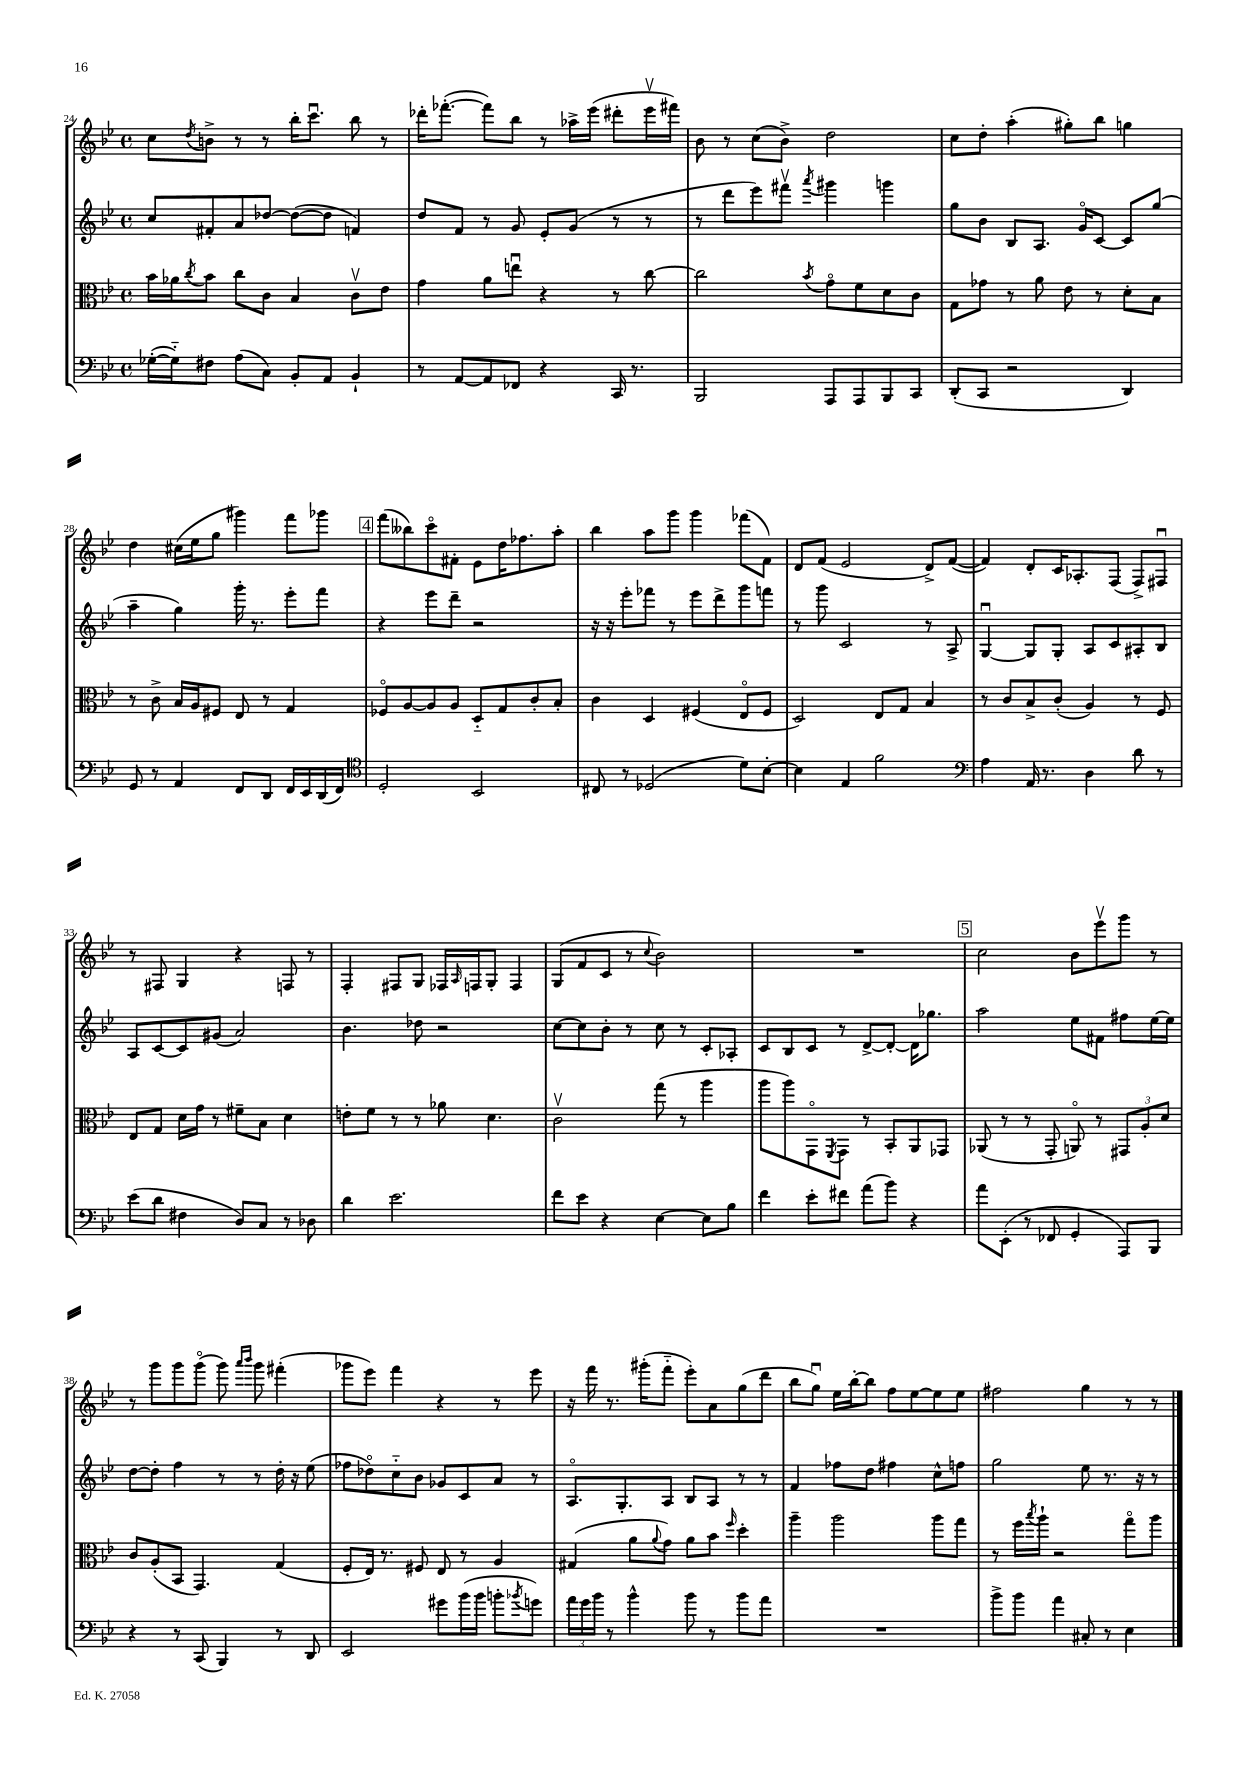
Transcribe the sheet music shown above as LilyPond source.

<<
\new StaffGroup <<
\new Staff = "s0" {
    \clef treble \key bes \major \defaultTimeSignature \time 4/4
    c''8 \acciaccatura { d''8 } b'8-> r8 r8 bes''16-. c'''8.\downbow bes''8 r8 |
    des'''16-. fes'''8.~-.( fes'''8) bes''8 r8 aes''16-> ees'''16( dis'''8-. ees'''16\upbow fis'''16) |
    bes'8 r8 c''8( bes'8->) d''2 |
    c''8 d''8-. a''4-.( gis''8-.) bes''8 g''4 |
    d''4 cis''16( ees''16 g''8 gis'''4) f'''8 ges'''8 |
    \mark \markup { \box "4" } f'''8( beses''8) c'''8\flageolet fis'8-. ees'8 d''16 fes''8. a''8-. |
    bes''4 a''8 g'''8 g'''4 fes'''8( f'8) |
    d'8 f'8( ees'2 d'8->) f'8~( |
    f'4) d'8-. c'16 aes8.-. f8( f8->) fis8\downbow |
    r8 fis8 g4 r4 f8 r8 |
    f4-. fis8 g8 fes16 \grace { a16 } f16 g8-. f4 |
    g8( f'8 c'8 r8 \appoggiatura { c''8 } bes'2) |
    R1 |
    \mark \markup { \box "5" } c''2 bes'8 ees'''8\upbow g'''8 r8 |
    r8 g'''8 g'''8 g'''8\flageolet( g'''8) \grace { a'''16 bes'''16 } g'''8 fis'''4-.( |
    ges'''8 ees'''8) f'''4 r4 r8 ees'''8 |
    r16 f'''16 r8. gis'''16-.( f'''8-_ ees'''8-.) a'8 g''8( d'''8 |
    bes''8 g''8\downbow) ees''16 bes''16~-. bes''8 f''8 ees''8~ ees''8 ees''8 |
    fis''2 g''4 r8 r8 \bar "|." |
}
\new Staff = "s1" {
    \clef treble \key bes \major \defaultTimeSignature \time 4/4
    c''8 fis'8-. a'8 des''8~ des''8~( des''8 f'4) |
    d''8 f'8 r8 g'8 ees'8-. g'8( r8 r8 |
    r8 d'''8 ees'''8) fis'''8\upbow \acciaccatura { a'''8 } gis'''4 g'''4 |
    g''8 bes'8 bes8 a8. g'16\flageolet c'8~ c'8 g''8( |
    a''4-- g''4) g'''16-. r8. ees'''8-. f'''8 |
    \mark \markup { \box "4" } r4 ees'''8 d'''8-- r2 |
    r16 r16 ees'''8-. fes'''8 r8 ees'''8 d'''8-> g'''8 f'''8 |
    r8 g'''8 c'2 r8 a8-> |
    g4~\downbow g8 g8-. a8 c'8 ais8-. bes8 |
    a8 c'8~ c'8 gis'8( a'2) |
    bes'4. des''8 r2 |
    c''8~ c''8 bes'8-. r8 c''8 r8 c'8-. aes8-. |
    c'8 bes8 c'8 r8 d'8~-> d'8~-. d'16 ges''8. |
    \mark \markup { \box "5" } a''2 ees''8 fis'8 fis''8 ees''16~ ees''16 |
    d''8~ d''8-. f''4 r8 r8 d''16-. r16 ees''8( |
    fes''8 des''8\flageolet) c''8-_ bes'8 ges'8 c'8 a'8 r8 |
    a8.\flageolet g8.-. a8 bes8 a8 r8 r8 |
    f'4 fes''8 d''8 fis''4 c''8-^ f''8 |
    g''2 ees''8 r8. r16 r8 \bar "|." |
}
\new Staff = "s2" {
    \clef alto \key bes \major \defaultTimeSignature \time 4/4
    bes'16 aes'16 \acciaccatura { c''8 } bes'8 c''8 c'8 bes4 c'8\upbow ees'8 |
    g'4 a'8 e''8\downbow r4 r8 c''8~ |
    c''2 \acciaccatura { bes'8 } g'8\flageolet f'8 d'8 c'8 |
    g8 ges'8 r8 a'8 ees'8 r8 d'8-. bes8 |
    r8 c'8-> bes16 a16 fis8 ees8 r8 g4 |
    \mark \markup { \box "4" } fes8\flageolet a8~ a8 a8 d8-_ g8 c'8-. bes8-. |
    c'4 d4 fis4( ees8\flageolet fis8 |
    d2) ees8 g8 bes4 |
    r8 c'8 bes8-> c'8-.( a4) r8 f8 |
    ees8 g8 d'16 g'16 r8 fis'8-- bes8 d'4 |
    e'8-. f'8 r8 r8 aes'8 d'4. |
    c'2\upbow g''8( r8 a''4 |
    a''8 a''8) g,8\flageolet \acciaccatura { f,8 } g,8 r8 bes,8-. a,8 ges,8 |
    \mark \markup { \box "5" } aes,8( r8 r8 g,8-. a,8\flageolet) r8 \tuplet 3/2 { gis,8 a8-. d'8 } |
    c'8 a8-.( bes,8 g,4.) g4( |
    f8-. ees16) r8. fis8 ees8 r8 a4 |
    gis4( a'8 \appoggiatura { a'8 } g'8) a'8 bes'8 \grace { f''16 } d''4-. |
    a''4-- a''2 a''8 g''8 |
    r8 f''16 \acciaccatura { bes''8 } a''16-! r2 g''8\flageolet a''8 \bar "|." |
}
\new Staff = "s3" {
    \clef bass \key bes \major \defaultTimeSignature \time 4/4
    ges16~-.( ges16-_) fis8 a8( c8) bes,8-. a,8 bes,4-! |
    r8 a,8~ a,8 fes,8 r4 c,16 r8. |
    bes,,2 a,,8 a,,8 bes,,8 c,8 |
    d,8-.( c,8 r2 d,4) |
    g,8 r8 a,4 f,8 d,8 f,16 ees,16 d,16( f,16) |
    \mark \markup { \box "4" } \clef tenor d2-. bes,2 |
    cis8 r8 des2( d'8) bes8~-. |
    bes4 ees4 f'2 |
    \clef bass a4 a,16 r8. d4 d'8 r8 |
    ees'8( d'8 fis4 d8) c8 r8 des8 |
    d'4 ees'2. |
    f'8 ees'8 r4 ees4~ ees8 bes8 |
    f'4 ees'8-. fis'8 a'8( bes'8) r4 |
    \mark \markup { \box "5" } a'8 ees,8-.( r8 fes,8 g,4-. a,,8) bes,,8 |
    r4 r8 c,8( bes,,4) r8 d,8 |
    ees,2 gis'8 bes'16( bes'16 b'8-. \acciaccatura { bes'8 } g'8) |
    \tuplet 3/2 { a'16 g'16 bes'16 } r8 bes'4-^ bes'8 r8 bes'8 a'8 |
    R1 |
    bes'8-> bes'8 a'4 cis8-. r8 ees4 \bar "|." |
}
>>
>>
\layout { \context { \Score currentBarNumber = #24 } }
